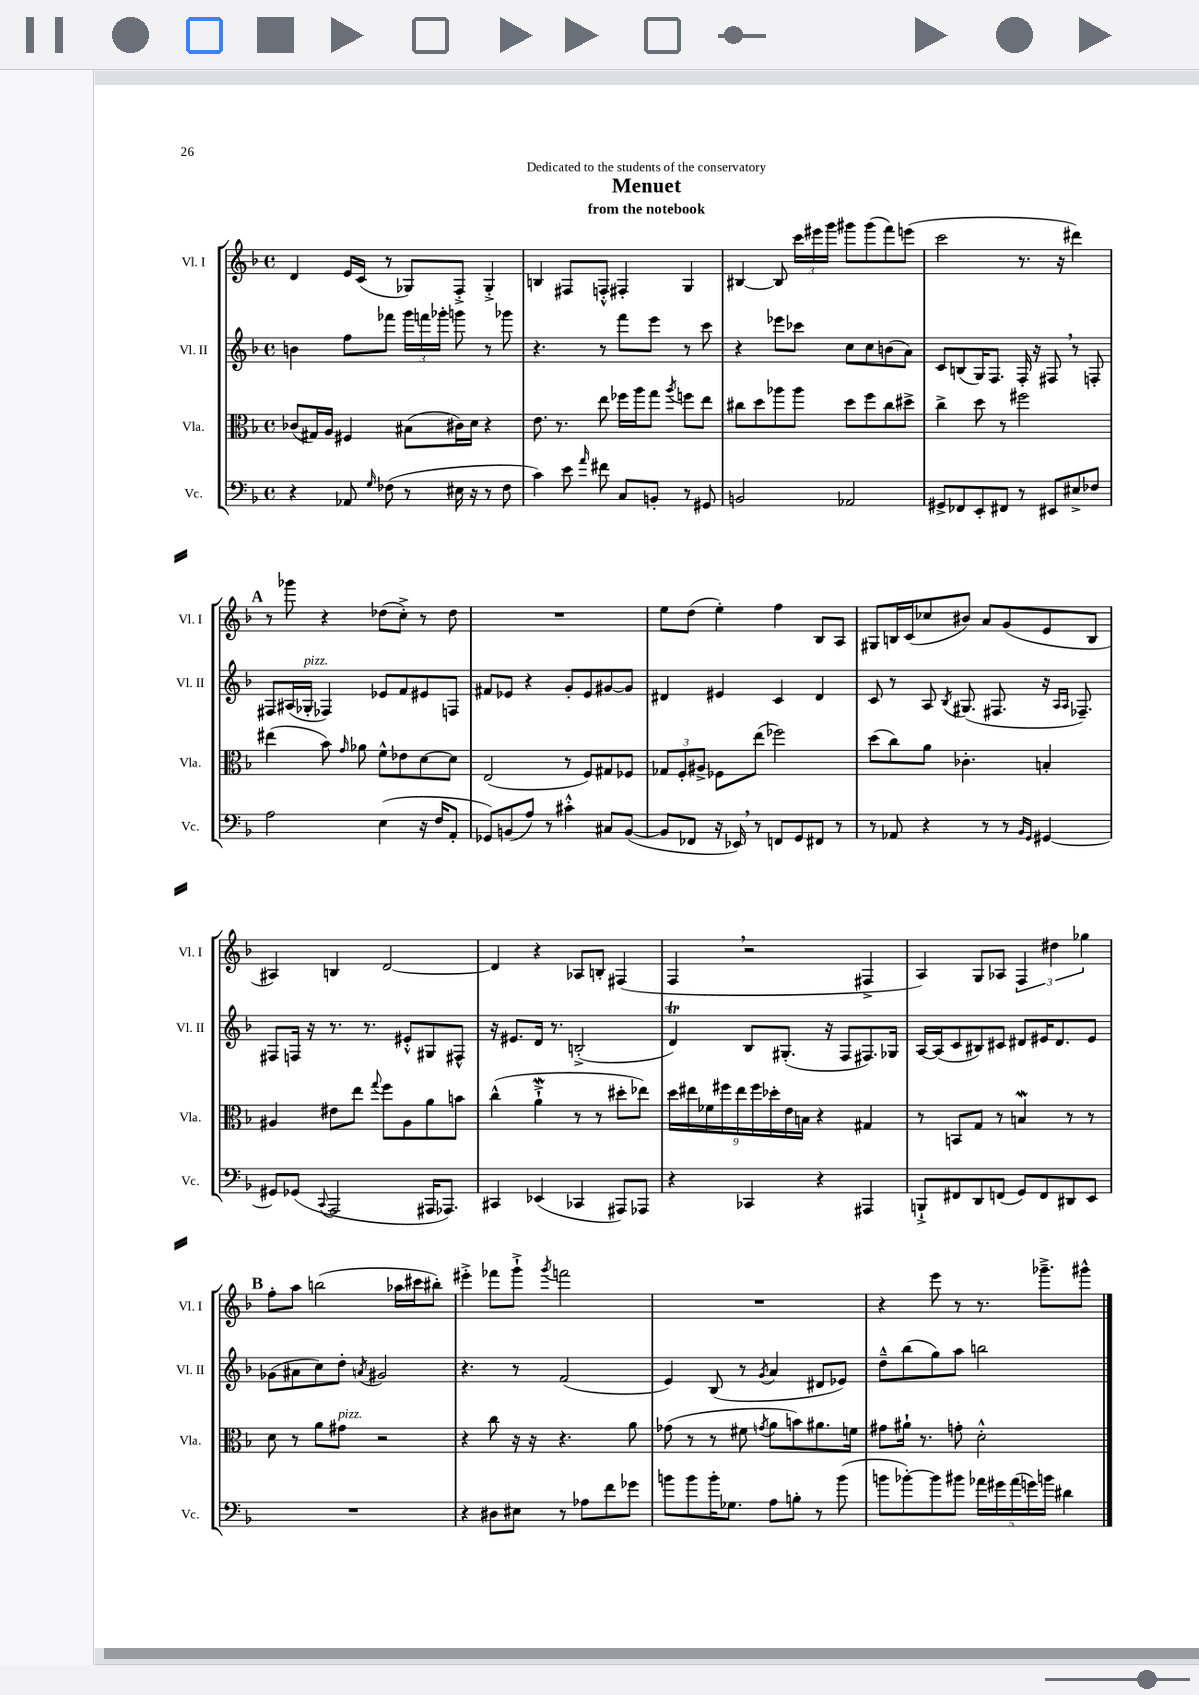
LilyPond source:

\header { title = "Menuet" subtitle = "from the notebook" dedication = "Dedicated to the students of the conservatory" }
<<
\new StaffGroup <<
\new Staff = "s0" \with { instrumentName = "Vl. I" shortInstrumentName = "Vl. I" } {
    \clef treble \key f \major \defaultTimeSignature \time 4/4
    \autoBeamOff d'4 e'16[ c'16]( r8 ges8[) f8]-.-> ges4-.-> |
    b4 fis8[ f8]-.-^ fis4-. g4 |
    bis4~ bis8 \tuplet 3/2 { c'''16[ eis'''16 g'''16] } gis'''8[ gis'''8( f'''8) e'''8]( |
    c'''2 r8. r16 dis'''4) |
    \mark \markup { \bold "A" } r8 ges'''8 r4 des''8[( c''8]-.->) r8 des''8 |
    R1 |
    e''8[ d''8]( e''4-.) f''4 bes8[ a8] |
    gis8[ b16 c'16( ces''8 bis'8]) a'8[ g'8( e'8 b8] |
    ais4) b4 d'2~ |
    d'4 r4 aes8[ b8]-. fis4( |
    f4 \breathe r2 fis4-> |
    a4) g8[ aes8] \tuplet 3/2 { f4 dis''4 ges''4 } |
    \mark \markup { \bold "B" } f''8[-. a''8] b''2( aes''16[ cis'''16 bis''8]-.) |
    eis'''4-.-> fes'''8[ g'''8]-!-> \acciaccatura { g'''8 } f'''2 |
    R1 |
    r4 e'''8 r8 r8. ges'''8.[---> gis'''8]-^ \bar "|." |
}
\new Staff = "s1" \with { instrumentName = "Vl. II" shortInstrumentName = "Vl. II" } {
    \clef treble \key f \major \defaultTimeSignature \time 4/4
    \autoBeamOff b'4 f''8[ fes'''8] \tuplet 3/2 { g'''16[ f'''16 ges'''16]-. } g'''8 r8 ges'''8 |
    r4. r8 f'''8[ e'''8] r8 c'''8 |
    r4 ees'''8[ ces'''8] c''8[ c''8 b'8( a'8]) |
    c'8[ b8( g16) f8.] f16-. r16 fis8 \breathe r8 f8-. |
    \mark \markup { \bold "A" } fis8[ ais16( ges16]-.^\markup { \italic "pizz." } fes4) ees'8[ f'8 eis'8 f8] |
    fis'8[ ees'8] r4 g'8[-. ees'8 gis'8~ gis'8] |
    dis'4 eis'4 c'4 dis'4 |
    c'8 r8 a8 \acciaccatura { bes8 } gis8.( fis8. r16 \grace { a16[ a16] } fes8.--) |
    fis8[ f16] r16 r8. r8. eis'8[-.-^ gis8 fis8]-^ |
    r16 eis'8.[ d'16] r8. b2-.->( |
    d'4\trill) bes8[ gis8.]-.( r16 f8[ fis8.) ges16] |
    a16[~ a16( c'8 bis8) cis'8] dis'8[ eis'16 dis'8. eis'8] |
    \mark \markup { \bold "B" } ges'8[( ais'8 c''8) d''8]-. \acciaccatura { a'8 } gis'2 |
    r4. r8 f'2( |
    e'4) bes8( r8 \acciaccatura { g'8 } a'4 dis'8[ ees'8]) |
    d''8[---^ bes''8( g''8) a''8] b''2 \bar "|." |
}
\new Staff = "s2" \with { instrumentName = "Vla." shortInstrumentName = "Vla." } {
    \clef alto \key f \major \defaultTimeSignature \time 4/4
    \autoBeamOff ces'8[( gis16) a16] fis4 bis8[( cis'16) d'16] r4 |
    e'8. r8. e''8 fes''16[ a''16 g''8] \acciaccatura { a''8 } f''8[ e''8] |
    cis''8[ d''8 aes''8 aes''8] d''8[ f''8 cis''8 dis''8]-> |
    c''4-> d''8 r8 fis''2 |
    \mark \markup { \bold "A" } eis''4( bes'8) \grace { g'16 } aes'8 f'8[-^ ees'8 d'8~ d'8] |
    e2( r8 f8[) gis8 fes8] |
    \tuplet 3/2 { ges8[ f8-. ais8]-> } fes8[ e''8]( fes''2) |
    d''8[( c''8) a'8] ces'4.-. b4-. |
    ais4 eis'8[ e''8] \appoggiatura { g''8 } f''8[ ais8 a'8 b'8] |
    c''4-^( a'4-!->\mordent r8 r8 dis''8[-. ees''8]) |
    \tuplet 9/8 { d''16[ eis''16 fes'16 fis''16 eis''16 fis''16 des''16-. e'16 b16] } r4 gis4 |
    r8 b,8[ g8] r8 b4\mordent r8 r8 |
    \mark \markup { \bold "B" } d'8 r8 a'8[ gis'8]^\markup { \italic "pizz." } r2 |
    r4 c''8 r16 r16 r4. a'8 |
    ges'8( r8 r8 fis'8 \acciaccatura { g'8 } a'8[ b'8) ais'8. f'16] |
    gis'8[ ais'16]-! r8. g'8-. d'2-.-^ \bar "|." |
}
\new Staff = "s3" \with { instrumentName = "Vc." shortInstrumentName = "Vc." } {
    \clef bass \key f \major \defaultTimeSignature \time 4/4
    \autoBeamOff r4 aes,8 \grace { g16 } fes8( r8 eis16 r16 r8 fes8 |
    c'4) e'8 \grace { a'16 } fis'8 c8[ b,8]-. r8 gis,8 |
    b,2 aes,2 |
    gis,8[-> fes,8 e,8-. fis,8] r8 eis,8[ eis8-> fes8] |
    \mark \markup { \bold "A" } a2 e4( r16 f16[ a,8]-. |
    ges,8[) b,8( a8]) r8 cis'4-.-^ cis8[ b,8]~( |
    b,8[ fes,8] r16 ees,16) \breathe r8 f,8[ g,8 fis,8] r8 |
    r8 aes,8 r4 r8 r8 \grace { bes,16[ g,16] } gis,4~ |
    gis,8[ ges,8]( \appoggiatura { c,8 } a,,2 ais,,16[ aes,,8.]) |
    cis,4 ees,4( ces,4 ais,,8[) aes,,8] |
    r4 ces,4 r4 ais,,4 |
    b,,8[-!-> fis,8 d,8 f,8]( g,8[) f,8 dis,8 e,8] |
    \mark \markup { \bold "B" } R1 |
    r4 dis8[ eis8] r8 aes8[ f'8 ges'8] |
    b'8[ b'8 b'16-. ges8.] a8[ b8]-. r8 b'8( |
    b'8[ bes'8~-.) bes'8 bis'8] \tuplet 5/4 { aes'16[ gis'16 aes'16( g'16) b'16] } dis'4 \bar "|." |
}
>>
>>
\layout { \context { \Score \remove "Bar_number_engraver" } }
